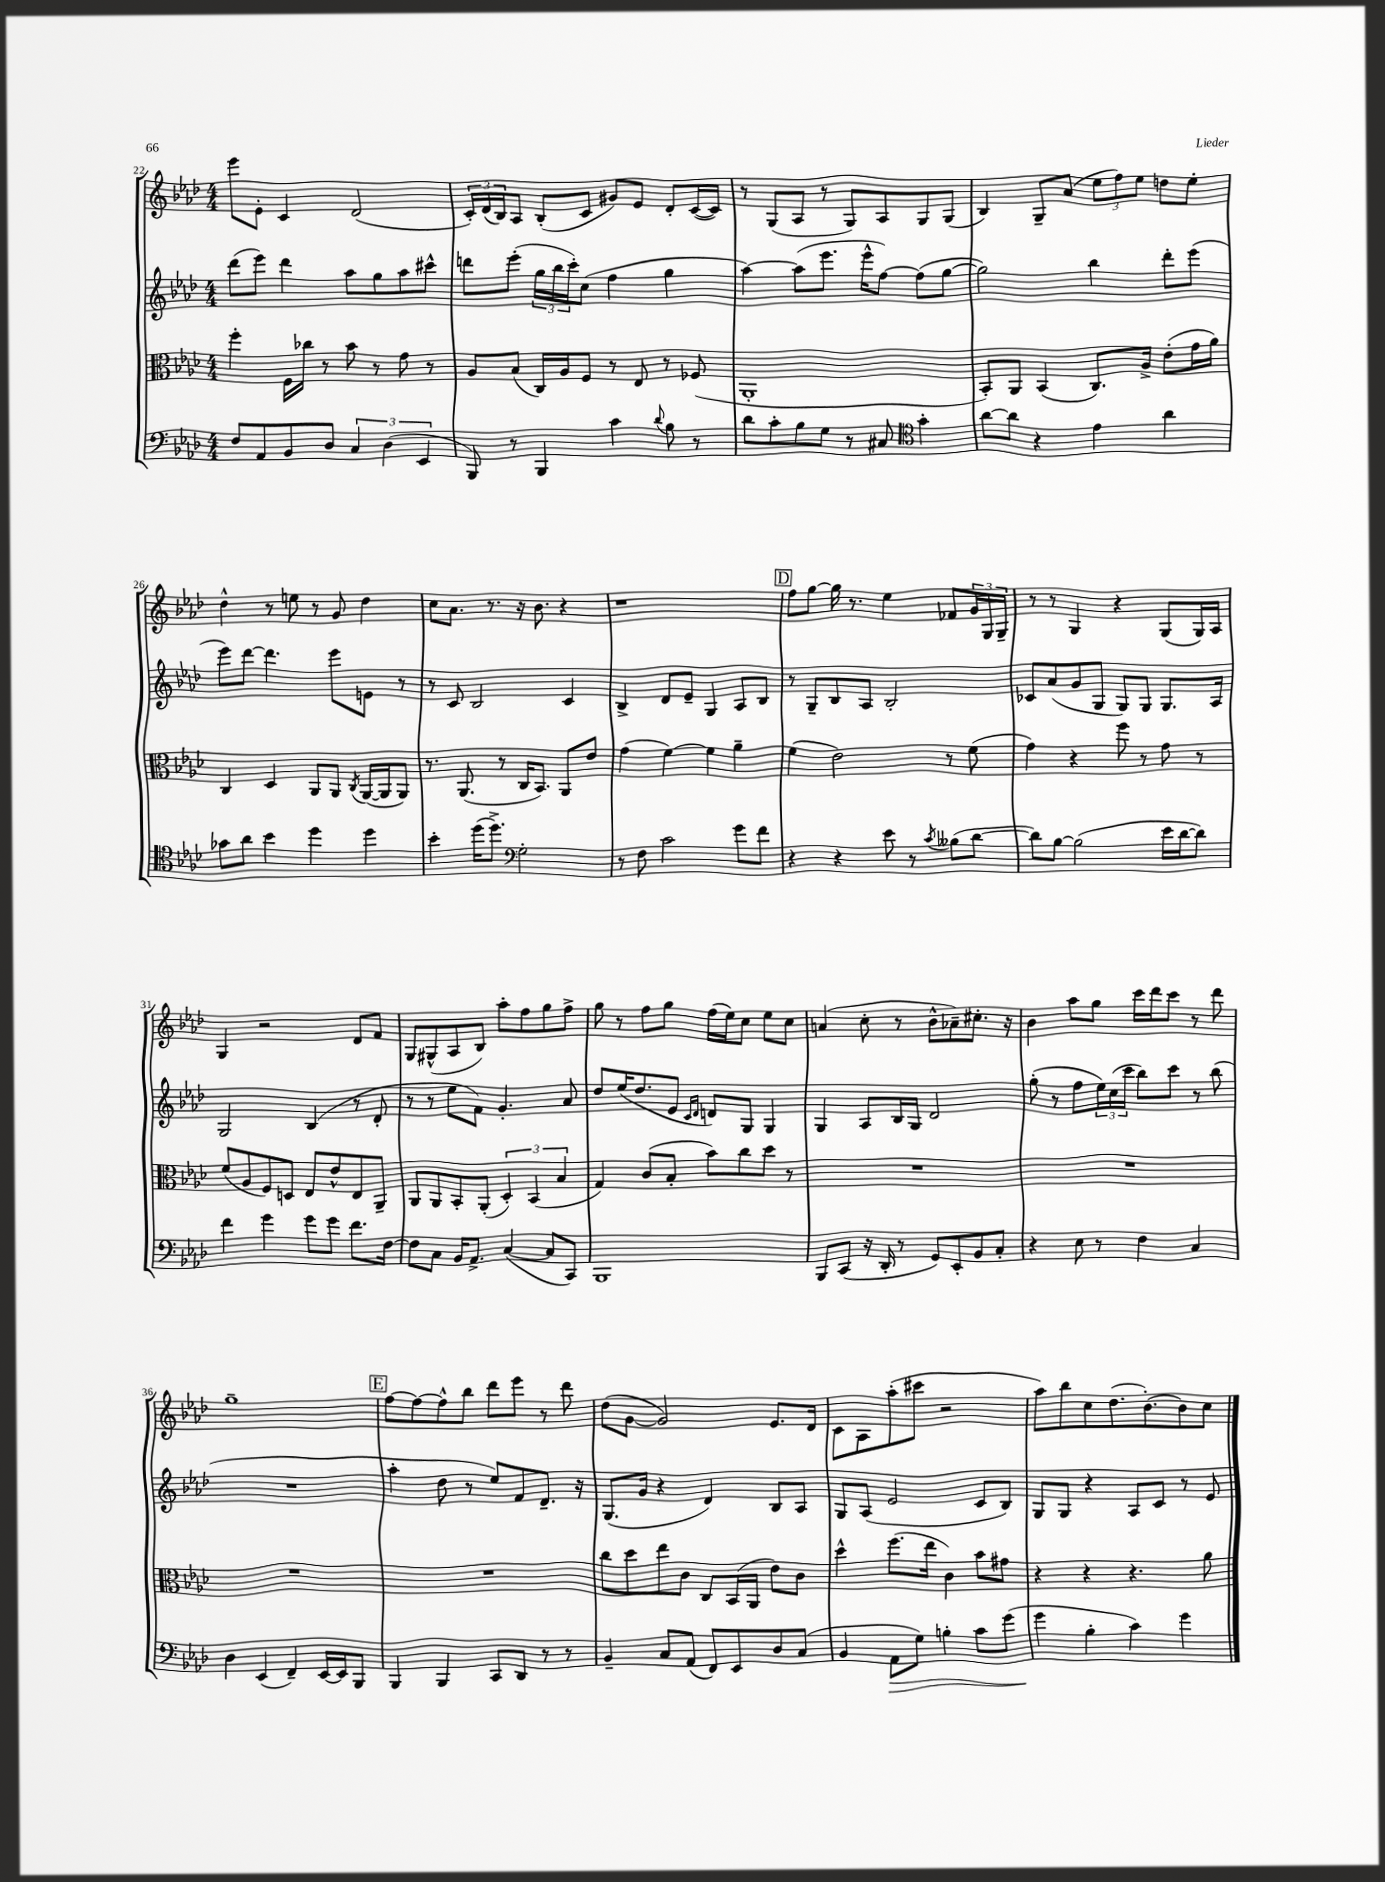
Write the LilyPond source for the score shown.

<<
\new StaffGroup <<
\new Staff = "s0" {
    \clef treble \key aes \major \numericTimeSignature \time 4/4
    ees'''8 ees'8-. c'4 des'2( |
    \tuplet 3/2 { c'16-.) des'16( bes16) } aes8 bes8-.( c'8 gis'8) ees'8 des'8-. c'16~( c'16) |
    r8 g8( aes8 r8 g8) aes8 g8 g8( |
    bes4) g8-- aes'8( \tuplet 3/2 { ees''8 f''8) ees''8 } d''8 ees''8-. |
    des''4-^ r8 e''8 r8 g'8 des''4 |
    c''8 aes'8. r8. r16 bes'8. r4 |
    r1 |
    \mark \markup { \box "D" } f''8 g''8~ g''16 r8. ees''4 fes'8 \tuplet 3/2 { g'16 g16 g16-- } |
    r8 r8 g4 r4 g8( g16) aes16 |
    g4 r2 des'8 f'8 |
    g8 gis8-^( aes8 bes8) aes''8-. f''8 g''8 f''8-> |
    g''8 r8 f''8 g''8 f''16( ees''16) c''8 ees''8 c''8 |
    a'4( c''8-. r8 bes'8-^ aes'8--) cis''8.-. r16 |
    bes'4 aes''8 g''8 c'''16 des'''16 c'''8 r8 des'''8 |
    g''1-- |
    \mark \markup { \box "E" } f''8~ f''8~ f''8-^ bes''8 des'''8 ees'''8 r8 des'''8 |
    des''8( g'8~ g'2) ees'8. des'16 |
    c'8 aes8 aes''8-.( cis'''8 r2 |
    aes''8) bes''8 c''8 des''8.( bes'8.~-.) bes'8 c''8 \bar "|." |
}
\new Staff = "s1" {
    \clef treble \key aes \major \numericTimeSignature \time 4/4
    des'''8( ees'''8) des'''4 aes''8 g''8 aes''8 cis'''8-^ |
    d'''8 ees'''8-.( \tuplet 3/2 { g''16 bes''16 c'''16-.) } c''8( f''4 g''4 |
    aes''4~) aes''8( ees'''8. ees'''16-^ f''8~) f''8( g''8~ |
    g''2) bes''4 des'''8-. ees'''8( |
    ees'''8) des'''8~ des'''4. ees'''8 e'8 r8 |
    r8 c'8 bes2 c'4 |
    bes4-> des'8 ees'8-- g4 aes8 bes8 |
    \mark \markup { \box "D" } r8 g8-- bes8 aes8 bes2-. |
    ces'8 aes'8( g'8 g8 g8) g8 g8. aes16 |
    g2 bes4( r8 des'8-. |
    r8 r8 ees''8 f'8) g'4.-. aes'8 |
    des''8 ees''16( des''8. ees'8 \grace { c'16 des'16 } d'8) g8 g4 |
    g4 aes8 bes16 g16 des'2 |
    g''8-.( r8 f''8 \tuplet 3/2 { ees''16) c''16( c'''16 } bes''8) c'''8 r8 bes''8( |
    R1 |
    \mark \markup { \box "E" } aes''4-. des''8 r8 ees''8) f'8 des'8.-- r16 |
    g8.( g'16 r4 des'4) bes8 aes8 |
    g8 aes8( ees'2 c'8 bes8) |
    g8 g8 r4 aes8 c'8 r8 ees'8 \bar "|." |
}
\new Staff = "s2" {
    \clef alto \key aes \major \numericTimeSignature \time 4/4
    f''4-. f16 ces''16 r8 bes'8 r8 g'8 r8 |
    aes8 bes8( c16) aes16 f8 r8 ees8 r8 fes8( |
    aes,1-. |
    bes,8-.) aes,8 bes,4( c8.) aes16-> ees'8-.( g'16 aes'16) |
    c4 des4 aes,8 aes,8 \acciaccatura { c8 } aes,16~( aes,16 aes,8) |
    r8. aes,8.( r8 c16 bes,8.) aes,8 ees'8 |
    g'4( f'4~) f'4 aes'4-- |
    \mark \markup { \box "D" } f'4( ees'2) r8 f'8( |
    g'4) r4 f''8 r8 g'8 r8 |
    f'8( aes8 f8) d8 ees8 ees'8-^ ees8 aes,8-- |
    aes,8 aes,8 bes,8-. aes,8-.( \tuplet 3/2 { des4-.) bes,4( bes4 } |
    g4) c'8( bes8-. bes'8) c''8 des''8 r8 |
    R1 |
    R1 |
    R1 |
    \mark \markup { \box "E" } R1 |
    c''8 des''8 ees''8 c'8 c8 bes,16( aes,16 ees'8) c'8 |
    des''4-^ f''8.( ees''16 c'4) bes'8 gis'8 |
    r4 r4 r4. aes'8 \bar "|." |
}
\new Staff = "s3" {
    \clef bass \key aes \major \numericTimeSignature \time 4/4
    f8 aes,8 bes,8 des8 \tuplet 3/2 { c4 des4( ees,4 } |
    bes,,8) r8 bes,,4 c'4 \appoggiatura { des'8 } bes8 r8 |
    des'8 c'8-. bes8 g8 r8 cis8 \clef tenor g'4-. |
    aes'8~ aes'8 r4 ees'4 aes'4 |
    ges'8 aes'8 bes'4 des''4 des''4 |
    bes'4-. des''16( des''8.->) \clef bass g2-. |
    r8 f8 c'2 g'8 f'8 |
    \mark \markup { \box "D" } r4 r4 ees'8 r8 \acciaccatura { c'8 } beses8( des'8~ |
    des'8) bes8~ bes2( ees'16 des'16~ des'8) |
    f'4 g'4 g'8 g'8 f'8. f16~ |
    f8 c8 bes,16 aes,8.-> c4~( c8 c,8) |
    bes,,1 |
    bes,,8 c,8( r16 des,16-. r8 g,8) ees,8-. bes,8 c8-. |
    r4 ees8 r8 f4 c4 |
    des4 ees,4( f,4--) ees,16~ ees,16 bes,,8 |
    \mark \markup { \box "E" } bes,,4 bes,,4 c,8 des,8 r8 r8 |
    bes,4-- c8 aes,8( f,8) ees,8 des8 c8( |
    bes,4 aes,8\> g8) b4-. c'8 g'8( |
    g'4\! bes4-. c'4) g'4 \bar "|." |
}
>>
>>
\layout { \context { \Score currentBarNumber = #22 } }
